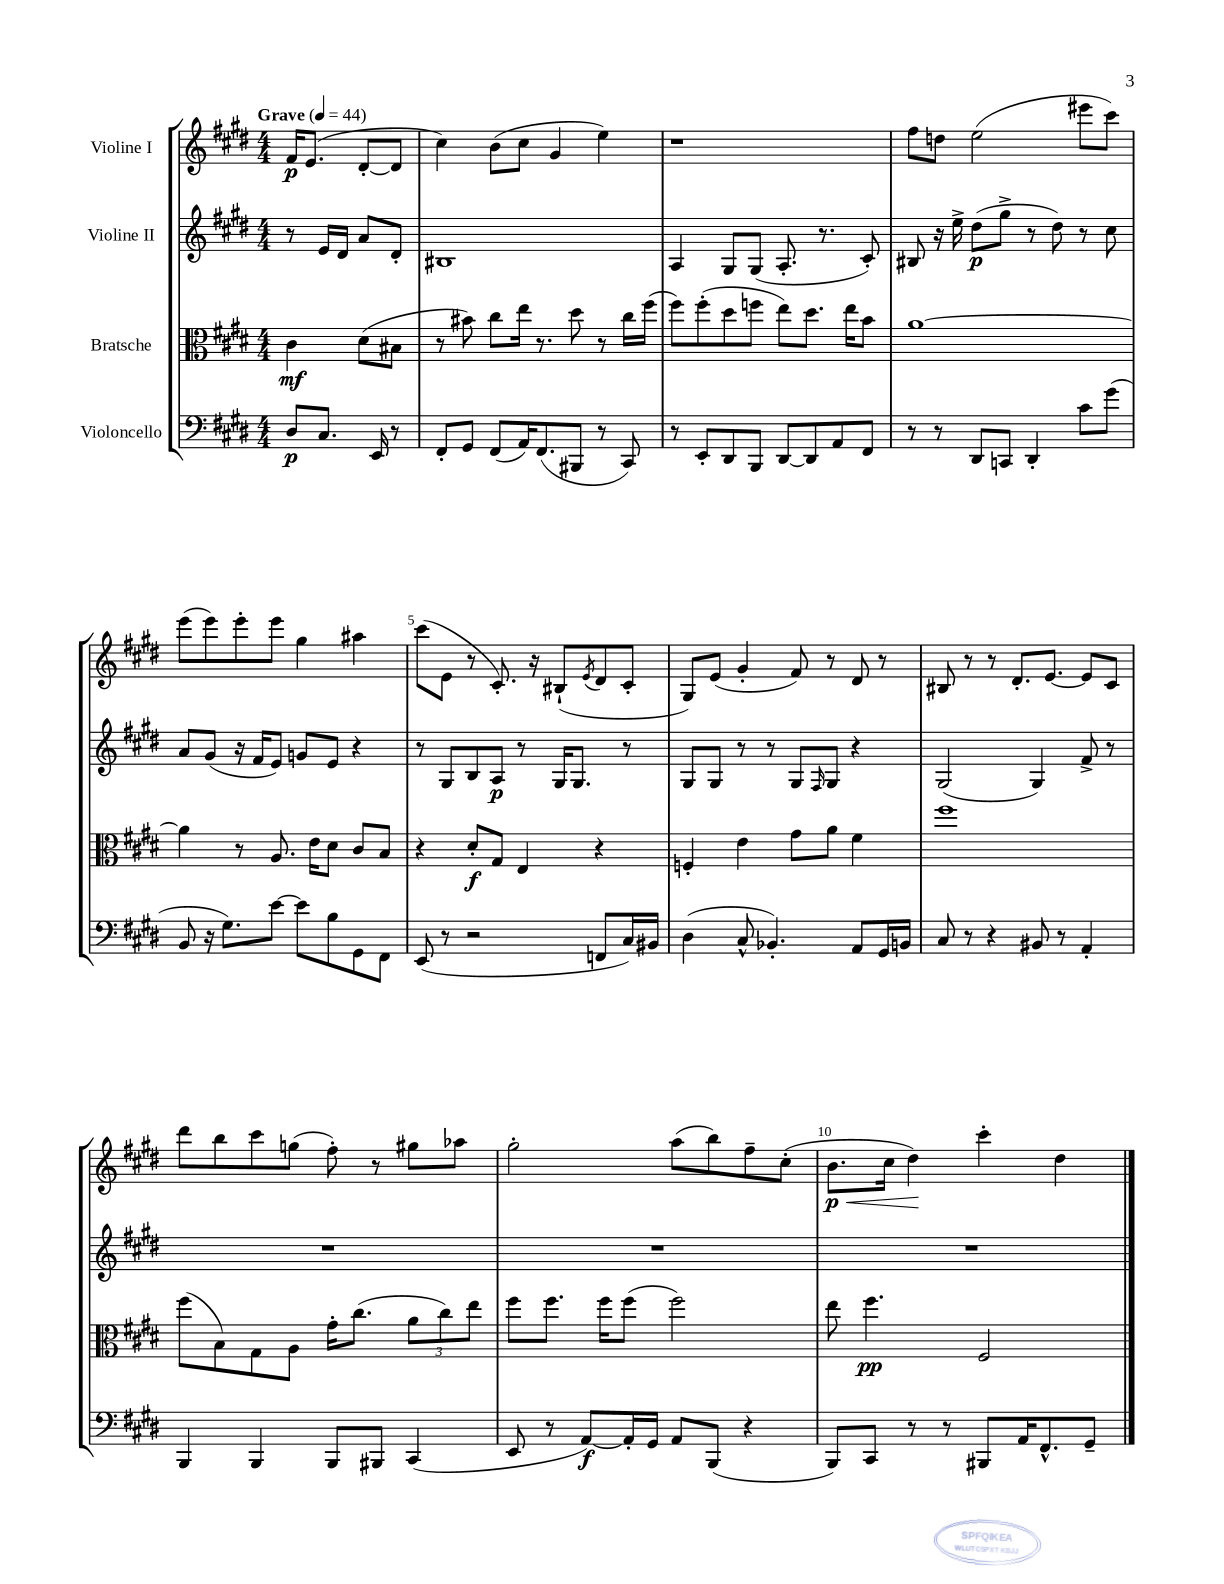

**kern	**dynam	**kern	**dynam	**kern	**dynam	**kern	**dynam
*part4	*part4	*part3	*part3	*part2	*part2	*part1	*part1
*staff4	*staff4	*staff3	*staff3	*staff2	*staff2	*staff1	*staff1
*I"Violoncello	*	*I"Bratsche	*	*I"Violine II	*	*I"Violine I	*
*clefF4	*	*clefC3	*	*clefG2	*	*clefG2	*
*k[f#c#g#d#]	*	*k[f#c#g#d#]	*	*k[f#c#g#d#]	*	*k[f#c#g#d#]	*
*M4/4	*	*M4/4	*	*M4/4	*	*M4/4	*
*MM44	*	*MM44	*	*MM44	*	*MM44	*
=	=	=	=	=	=	=	=
!	!	!	!	!	!	!LO:TX:a:B:t=Grave	!
8D#/L	p	4c#\	mf	8r	.	16f#/KL	p
.	.	.	.	.	.	(8.e/J	.
8.C#/J	.	.	.	16e/LL	.	.	.
.	.	.	.	16d#/JJ	.	.	.
.	.	(8d#\L	.	8a/L	.	[8d#'/L	.
16EE/	.	.	.	.	.	.	.
8r	.	8B#X\J	.	8d#'/J	.	8d#/J]	.
=1	=1	=1	=1	=1	=1	=1	=1
8FF#'/L	.	8r	.	1B#X	.	4cc#\)	.
8GG#/J	.	8b#X\)	.	.	.	.	.
(8FF#/L	.	8cc#\L	.	.	.	(8b\L	.
16AA/K)	.	16ee\Jk	.	.	.	8cc#\J	.
(8.FF#/	.	8.r	.	.	.	.	.
.	.	.	.	.	.	4g#/	.
8BBB#X/J	.	8dd#\	.	.	.	.	.
8r	.	8r	.	.	.	4ee\)	.
8CC#/)	.	16cc#\LL	.	.	.	.	.
.	.	(16ff#\JJ	.	.	.	.	.
=2	=2	=2	=2	=2	=2	=2	=2
8r	.	8ff#\L)	.	4A/	.	1r	.
8EE'/L	.	(8ff#'\	.	.	.	.	.
8DD#/	.	8dd#\	.	8G#/L	.	.	.
8BBB/J	.	8ffn\J	.	(8G#/J	.	.	.
[8DD#/L	.	8ee\L)	.	8.A'/	.	.	.
8DD#/]	.	8.dd#\J	.	.	.	.	.
.	.	.	.	8.r	.	.	.
8AA/	.	.	.	.	.	.	.
.	.	16ee\KL	.	.	.	.	.
8FF#/J	.	8b\J	.	8c#'/)	.	.	.
=3	=3	=3	=3	=3	=3	=3	=3
8r	.	[1a	.	8B#X/	.	8ff#\L	.
8r	.	.	.	16r	.	8ddn\J	.
.	.	.	.	16ee^\	.	.	.
8DD#/L	.	.	.	(8dd#\L	p	(2ee\	.
8CCn/J	.	.	.	8gg#^\J	.	.	.
4DD#'/	.	.	.	8r	.	.	.
.	.	.	.	8dd#\)	.	.	.
8c#\L	.	.	.	8r	.	8eee#X\L	.
(8g#\J	.	.	.	8cc#\	.	8ccc#\J)	.
!!LO:LB:g=z
=4	=4	=4	=4	=4	=4	=4	=4
8BB/	.	4a\]	.	8a/L	.	(8eee\L	.
16r	.	.	.	(8g#/J	.	8eee\)	.
8.G#\L)	.	.	.	.	.	.	.
.	.	8r	.	16r	.	8eee'\	.
.	.	.	.	16f#/KL	.	.	.
[8e\J	.	8.A/	.	8e/J)	.	8eee\J	.
8e\L]	.	.	.	8gn/L	.	4gg#\	.
.	.	16e\KL	.	.	.	.	.
8B\	.	8d#\J	.	8e/J	.	.	.
8GG#\	.	8c#/L	.	4r	.	4aa#X\	.
8FF#\J	.	8B/J	.	.	.	.	.
=5	=5	=5	=5	=5	=5	=5	=5
(8EE/	.	4r	.	8r	.	(8ccc#\L	.
8r	.	.	.	8G#/L	.	8e\J	.
2r	.	8d#'/L	f	8B/	.	8r	.
.	.	8G#/J	.	8A/J	p	8.c#'/)	.
.	.	4E/	.	8r	.	.	.
.	.	.	.	.	.	16r	.
.	.	.	.	16G#/KL	.	(8B#X`/L	.
.	.	.	.	8.G#/J	.	.	.
.	.	.	.	.	.	8qe/	.
8FFn/L	.	4r	.	.	.	8d#/	.
16C#/L)	.	.	.	8r	.	8c#'/J	.
16BB#X/JJ	.	.	.	.	.	.	.
=6	=6	=6	=6	=6	=6	=6	=6
(4D#\	.	4Fn'/	.	8G#/L	.	8G#/L)	.
.	.	.	.	8G#/J	.	(8e/J	.
8C#^^/	.	4e\	.	8r	.	4g#'/	.
4.BB-X'/)	.	.	.	8r	.	.	.
.	.	8g#\L	.	8G#/L	.	8f#/)	.
.	.	.	.	16qqF#/	.	.	.
.	.	8a\J	.	8G#/J	.	8r	.
8AA/L	.	4f#\	.	4r	.	8d#/	.
16GG#/L	.	.	.	.	.	8r	.
16BBn/JJ	.	.	.	.	.	.	.
=7	=7	=7	=7	=7	=7	=7	=7
8C#/	.	1ff#	.	(2G#/	.	8B#X/	.
8r	.	.	.	.	.	8r	.
4r	.	.	.	.	.	8r	.
.	.	.	.	.	.	8.d#'/L	.
8BB#X/	.	.	.	4G#/)	.	.	.
.	.	.	.	.	.	[8.e/J	.
8r	.	.	.	.	.	.	.
4AA'/	.	.	.	8f#^/	.	8e/L]	.
.	.	.	.	8r	.	8c#/J	.
!!LO:LB:g=z
=8	=8	=8	=8	=8	=8	=8	=8
4BBB/	.	(8ff#\L	.	1r	.	8ddd#\L	.
.	.	8B\)	.	.	.	8bb\	.
4BBB/	.	8G#\	.	.	.	8ccc#\	.
.	.	8A\J	.	.	.	(8ggn\J	.
8BBB/L	.	16g#'\KL	.	.	.	8ff#'\)	.
.	.	(8.cc#\J	.	.	.	.	.
8BBB#X/J	.	.	.	.	.	8r	.
(4CC#/	.	12a\L	.	.	.	8gg#X\L	.
.	.	12cc#\)	.	.	.	.	.
.	.	.	.	.	.	8aa-X\J	.
.	.	12ee\J	.	.	.	.	.
=9	=9	=9	=9	=9	=9	=9	=9
8EE/	.	8ff#\L	.	1r	.	2gg#'\	.
8r	.	8.ff#\J	.	.	.	.	.
[8AA/L)	f	.	.	.	.	.	.
.	.	16ff#\KL	.	.	.	.	.
16AA'/L]	.	(8ff#\J	.	.	.	.	.
16GG#/JJ	.	.	.	.	.	.	.
8AA/L	.	2ff#\)	.	.	.	(8aa\L	.
(8BBB/J	.	.	.	.	.	8bb\)	.
4r	.	.	.	.	.	8ff#~\	.
.	.	.	.	.	.	(8cc#'\J	.
=10	=10	=10	=10	=10	=10	=10	=10
!	!	!	!	!	!	!	!LO:HP:b
8BBB/L)	.	8ee\	.	1r	.	8.b\L	< p
8CC#/J	.	4.ff#\	pp	.	.	.	.
.	.	.	.	.	.	16cc#\Jk	.
8r	.	.	.	.	.	4dd#\)	.
8r	.	.	.	.	.	.	.
8BBB#X/L	.	2F#/	.	.	.	4ccc#'\	[
16AA/K	.	.	.	.	.	.	.
8.FF#^^/	.	.	.	.	.	.	.
.	.	.	.	.	.	4dd#\	.
8GG#~/J	.	.	.	.	.	.	.
==	==	==	==	==	==	==	==
*-	*-	*-	*-	*-	*-	*-	*-
